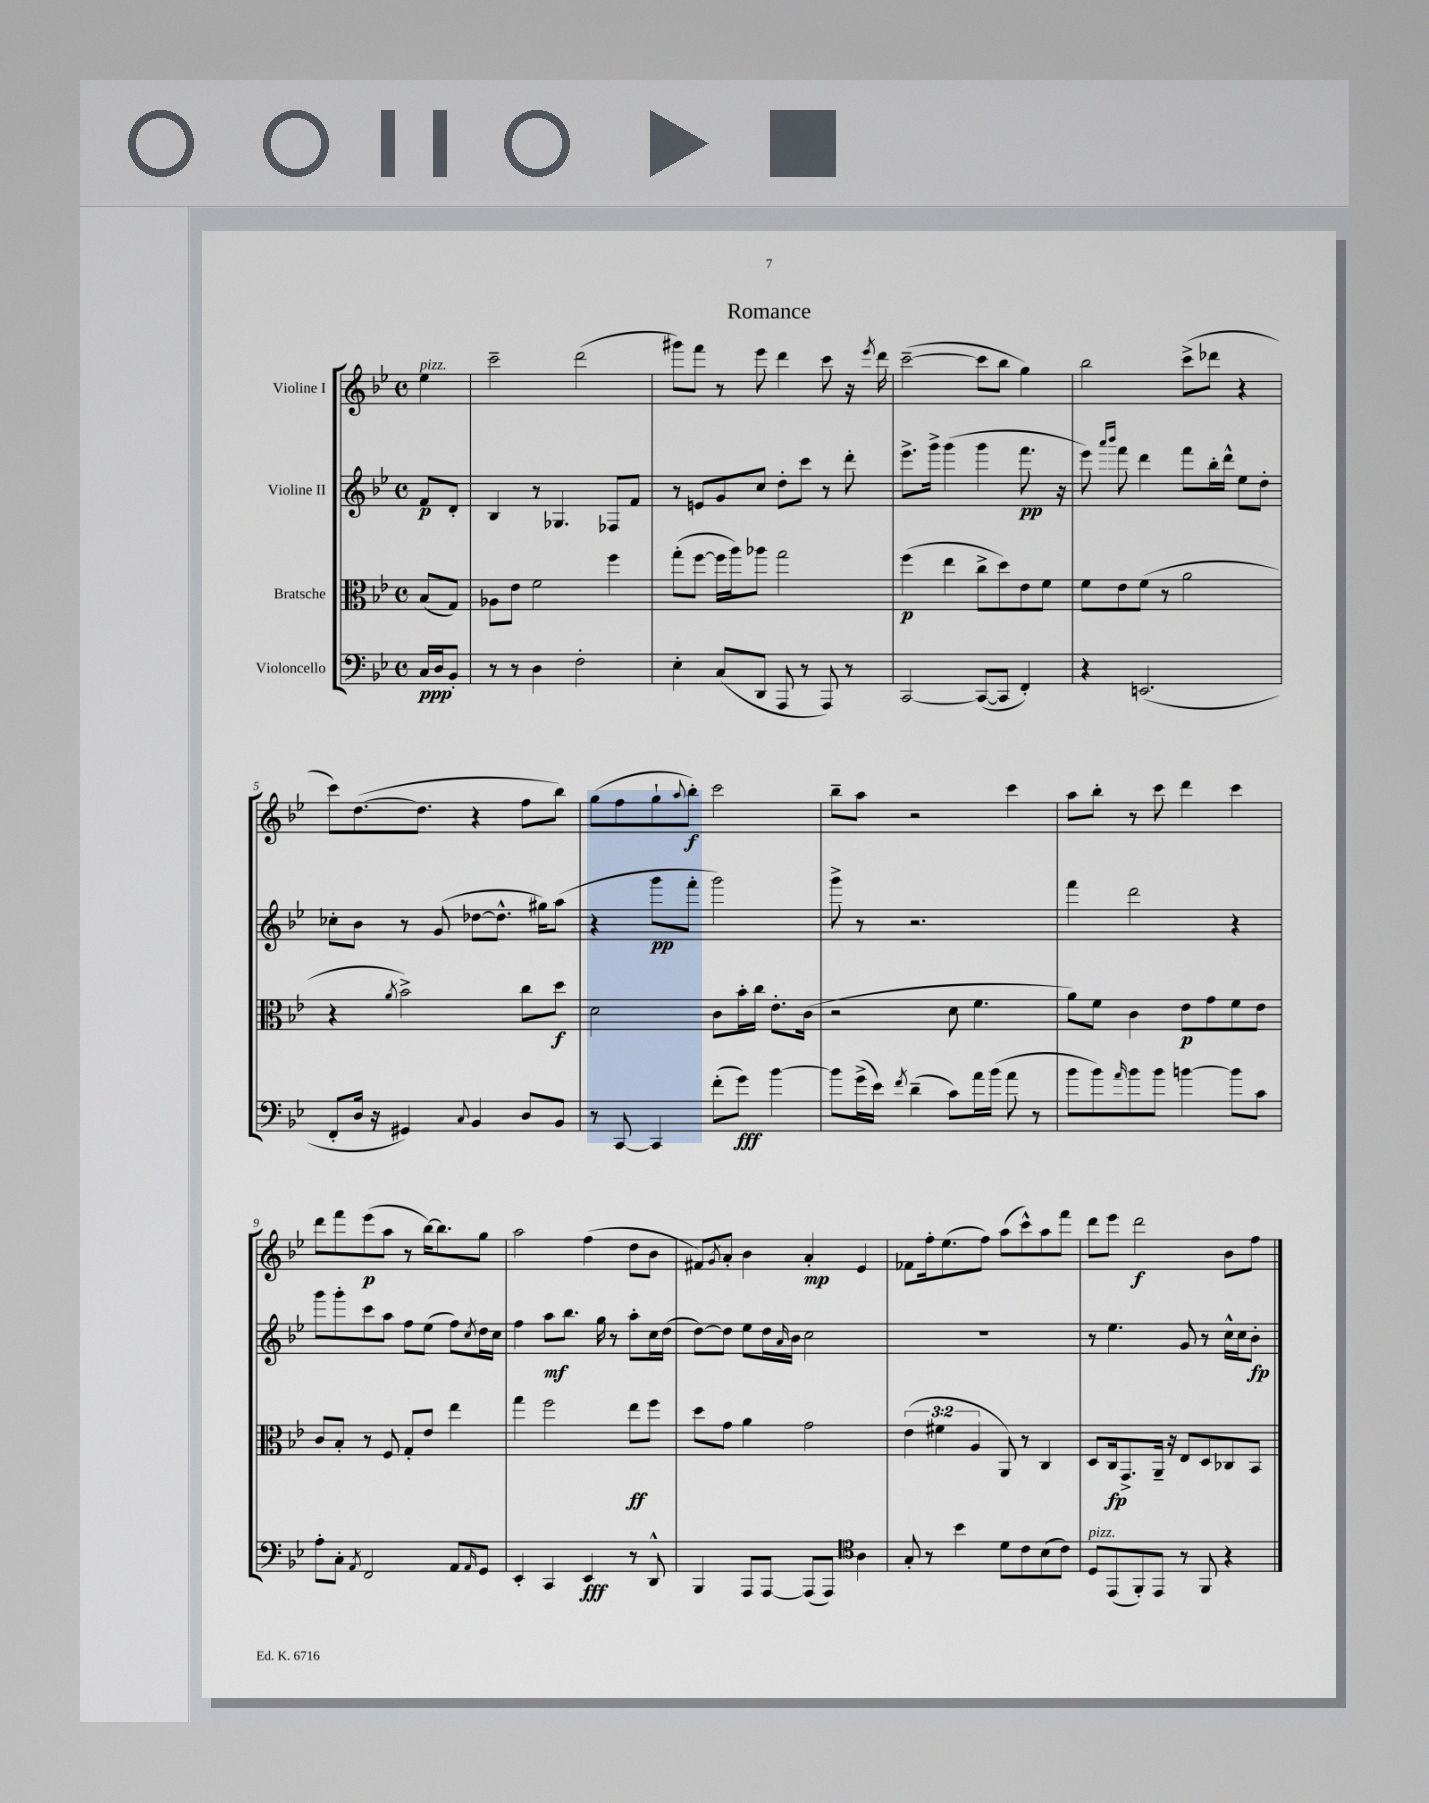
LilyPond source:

\header { title = "Romance" }
<<
\new StaffGroup <<
\new Staff = "s0" \with { instrumentName = "Violine I" } {
    \clef treble \key bes \major \defaultTimeSignature \time 4/4 \partial 4
    ees''4^\markup { \italic "pizz." } |
    c'''2-- d'''2( |
    gis'''8) f'''8 r8 ees'''8 d'''4 c'''8 r16 \acciaccatura { ees'''8 } d'''16 |
    c'''2~--( c'''8 bes''8 g''4) |
    bes''2 c'''8->( des'''8 r4 |
    c'''8) d''8.~( d''8. r4 f''8 bes''8) |
    g''8( f''8 g''8-! \appoggiatura { a''8 } bes''8-.\f) c'''2 |
    bes''8-- a''8 r2 c'''4 |
    a''8 bes''8-. r8 c'''8 d'''4 c'''4 |
    d'''8 f'''8 ees'''8\p( a''8 r8 bes''16~) bes''8. g''8 |
    a''2 f''4( d''8 bes'8 |
    fis'8) \acciaccatura { g'8 } a'8-. bes'4 a'4-.\mp ees'4 |
    fes'8 f''16-. ees''8.( f''8) a''8( c'''8-^) a''8 f'''8 |
    d'''8 ees'''8 d'''2\f bes'8 f''8 \bar "|." |
}
\new Staff = "s1" \with { instrumentName = "Violine II" } {
    \clef treble \key bes \major \defaultTimeSignature \time 4/4 \partial 4
    f'8\p d'8-. |
    bes4 r8 ges4. fes8 f'8 |
    r8 e'8 g'8 c''8 d''8-. c'''8 r8 d'''8-. |
    ees'''8.-> g'''16-> g'''4( g'''4 f'''8.\pp r16 |
    ees'''8) \grace { a'''16 bes'''16 } f'''8 d'''4 f'''8 bes''16-. d'''16-^ ees''8 d''8-. |
    ces''8-. bes'8 r8 g'8( des''8~ des''8.-^ gis''16) a''8( |
    r4 g'''8\pp f'''8-. g'''2) |
    g'''8-> r8 r2. |
    f'''4 d'''2 r4 |
    g'''8 g'''8-. c'''8 a''8 f''8 ees''8( f''8) \acciaccatura { c''8 } d''16 c''16 |
    f''4 a''8\mf bes''8. g''16 r8 a''8-. c''16 d''16( |
    d''8~) d''8 ees''8 d''16 \grace { a'16 } bes'16 c''2 |
    R1 |
    r8 ees''4. g'8 r8 c''16-^ c''16 bes'8-.\fp \bar "|." |
}
\new Staff = "s2" \with { instrumentName = "Bratsche" } {
    \clef alto \key bes \major \defaultTimeSignature \time 4/4 \override Staff.TupletNumber.text = #tuplet-number::calc-fraction-text \partial 4
    bes8( g8) |
    aes8 ees'8 f'2 f''4 |
    g''8-.( f''8~ f''16 a''16) aes''8 g''2 |
    f''4\p( ees''4 c''8-> d''8) ees'8 f'8 |
    f'8 ees'8 f'8( r8 a'2 |
    r4 \acciaccatura { a'8 } bes'2->) c''8 d''8\f |
    d'2 c'8 bes'16-. c''16 ees'8.-. c'16( |
    r2 d'8 f'4. |
    a'8) f'8 c'4 ees'8\p g'8 f'8 ees'8 |
    c'8 bes8-. r8 f8 g8-. ees'8 ees''4 |
    g''4 f''2 ees''8\ff f''8 |
    d''8 g'8 a'4 g'2 |
    \tuplet 3/2 { ees'4( fis'4 a4 } a,8) r8 c4 |
    d8 c16\fp g,8.-> a,16-- r16 ees8 d8 ces8 bes,8 \bar "|." |
}
\new Staff = "s3" \with { instrumentName = "Violoncello" } {
    \clef bass \key bes \major \defaultTimeSignature \time 4/4 \partial 4
    c16\ppp d16 bes,8-. |
    r8 r8 d4 f2-. |
    ees4-. c8( d,8 a,,8 r8 a,,8) r8 |
    c,2~ c,8~( c,8 f,4-.) |
    r4 e,2.( |
    f,8-. d16 r16 gis,4) \appoggiatura { c8 } bes,4 d8 bes,8 |
    r8 c,8~ c,4 f'8-.( g'8\fff) bes'4~ |
    bes'8 g'16->( ees'16) \acciaccatura { f'8 } d'4--( c'8) a'16 bes'16( a'8 r8 |
    bes'8 bes'8) \grace { a'16 } bes'8 bes'8 b'4~ b'8 c'8 |
    a8-. c8-. \acciaccatura { a,8 } f,2 a,8 \grace { a,16 } g,8 |
    ees,4-. c,4 ees,4\fff r8 d,8-^ |
    bes,,4 a,,8 a,,8~ a,,8( a,,8) \clef tenor a4 |
    g8-. r8 bes'4 d'8 c'8 bes8( c'8) |
    d8^\markup { \italic "pizz." } ees,8( f,8-.) ees,8 r8 f,8 r4 \bar "|." |
}
>>
>>
